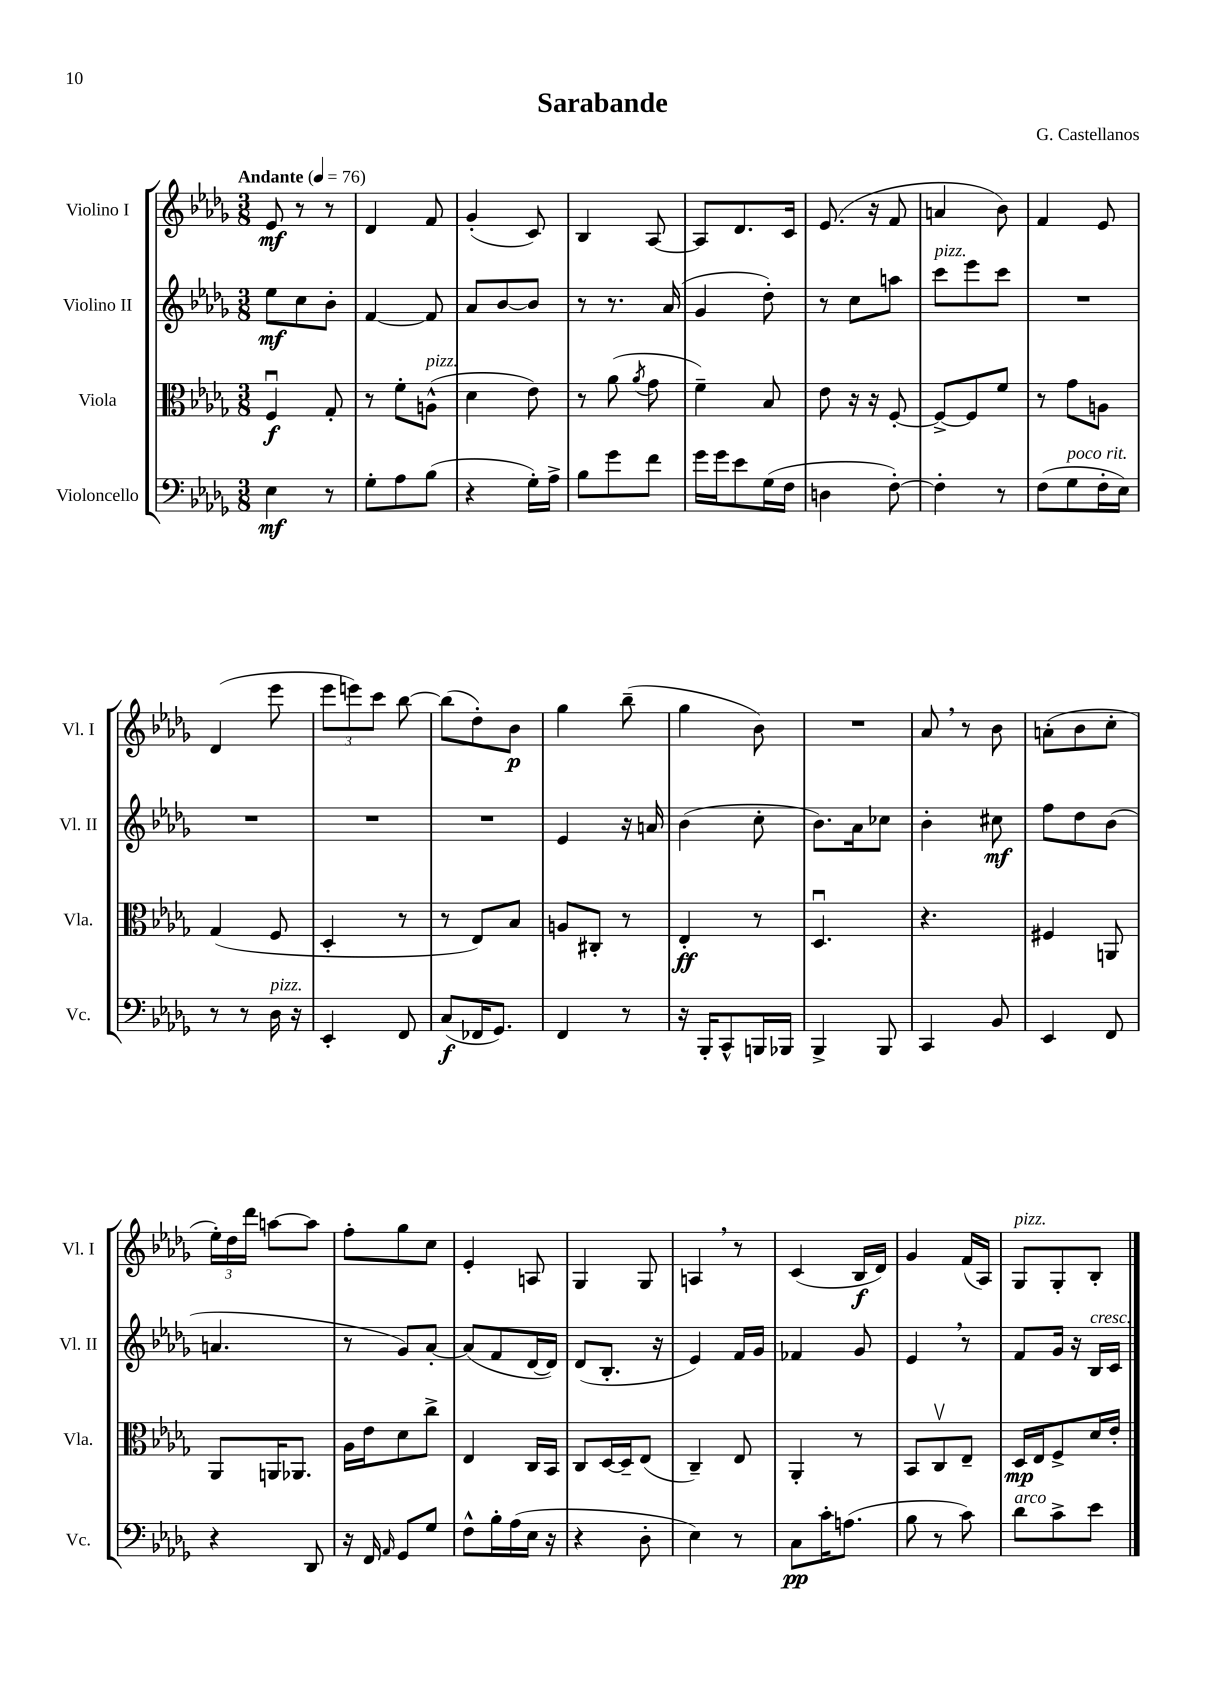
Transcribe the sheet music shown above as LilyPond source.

\header { title = "Sarabande" composer = "G. Castellanos" }
<<
\new StaffGroup <<
\new Staff = "s0" \with { instrumentName = "Violino I" shortInstrumentName = "Vl. I" } {
    \clef treble \key des \major \numericTimeSignature \time 3/8 \tempo "Andante" 4 = 76
    \autoBeamOff ees'8\mf r8 r8 |
    des'4 f'8 |
    ges'4-.( c'8) |
    bes4 aes8~ |
    aes8[ des'8. c'16] |
    ees'8.( r16 f'8 |
    a'4 bes'8) |
    f'4 ees'8 |
    des'4( ees'''8 |
    \tuplet 3/2 { ees'''8[ e'''8) c'''8] } bes''8~ |
    bes''8[( des''8-.) bes'8]\p |
    ges''4 bes''8--( |
    ges''4 bes'8) |
    R4. |
    aes'8 \breathe r8 bes'8 |
    a'8[-.( bes'8 c''8]-. |
    \tuplet 3/2 { ees''16[-.) des''16 des'''16] } a''8[~ a''8] |
    f''8[-. ges''8 c''8] |
    ees'4-. a8 |
    ges4 ges8 |
    a4 \breathe r8 |
    c'4( bes16[\f des'16]) |
    ges'4 f'16[( aes16]) |
    ges8[^\markup { \italic "pizz." } ges8-. bes8]-. \bar "|." |
}
\new Staff = "s1" \with { instrumentName = "Violino II" shortInstrumentName = "Vl. II" } {
    \clef treble \key des \major \numericTimeSignature \time 3/8
    \autoBeamOff ees''8[\mf c''8 bes'8]-. |
    f'4~ f'8 |
    aes'8[ bes'8~ bes'8] |
    r8 r8. aes'16( |
    ges'4 des''8-.) |
    r8 c''8[ a''8] |
    c'''8[^\markup { \italic "pizz." } ees'''8 c'''8] |
    R4. |
    R4. |
    R4. |
    R4. |
    ees'4 r16 a'16 |
    bes'4( c''8-. |
    bes'8.[) aes'16 ces''8] |
    bes'4-. cis''8\mf |
    f''8[ des''8 bes'8]( |
    a'4. |
    r8 ges'8[) aes'8]~-. |
    aes'8[( f'8 des'16~ des'16]) |
    des'8[( bes8.]-. r16 |
    ees'4) f'16[ ges'16] |
    fes'4 ges'8 |
    ees'4 \breathe r8 |
    f'8[ ges'16] r16 bes16[^\markup { \italic "cresc." } c'16] \bar "|." |
}
\new Staff = "s2" \with { instrumentName = "Viola" shortInstrumentName = "Vla." } {
    \clef alto \key des \major \numericTimeSignature \time 3/8
    \autoBeamOff f4\downbow\f ges8-. |
    r8 f'8[-. a8]-^^\markup { \italic "pizz." }( |
    des'4 ees'8) |
    r8 aes'8( \acciaccatura { aes'8 } ges'8 |
    f'4--) bes8 |
    ees'8 r16 r16 f8~-. |
    f8[~-> f8 f'8] |
    r8 ges'8[ a8] |
    ges4( f8 |
    des4-. r8 |
    r8 ees8[) bes8] |
    a8[ cis8]-. r8 |
    ees4-.\ff r8 |
    des4.\downbow |
    r4. |
    fis4 a,8 |
    aes,8[ a,16 aes,8.] |
    aes16[ ees'16 des'8 c''8]-> |
    ees4 c16[ bes,16] |
    c8[ des16~ des16-- ees8]( |
    c4--) ees8 |
    aes,4-. r8 |
    bes,8[ c8\upbow ees8]-- |
    des16[\mp ees16 f8-> des'16 ees'16]-. \bar "|." |
}
\new Staff = "s3" \with { instrumentName = "Violoncello" shortInstrumentName = "Vc." } {
    \clef bass \key des \major \numericTimeSignature \time 3/8
    \autoBeamOff ees4\mf r8 |
    ges8[-. aes8 bes8]( |
    r4 ges16[-.) aes16]-> |
    bes8[ ges'8 f'8] |
    ges'16[ ges'16 ees'8 ges16( f16] |
    d4 f8~-.) |
    f4-. r8 |
    f8[( ges8^\markup { \italic "poco rit." } f16-. ees16]) |
    r8 r8 des16^\markup { \italic "pizz." } r16 |
    ees,4-. f,8 |
    c8[\f( fes,16 ges,8.]) |
    f,4 r8 |
    r16 bes,,16[-. c,8-^ b,,16 bes,,16] |
    bes,,4-> bes,,8 |
    c,4 bes,8 |
    ees,4 f,8 |
    r4 des,8 |
    r16 f,16 \grace { aes,16 } ges,8[ ges8] |
    f8[-^ bes16-. aes16( ees16] r16 |
    r4 des8-. |
    ees4) r8 |
    c8[\pp c'16-. a8.]( |
    bes8 r8 c'8) |
    des'8[^\markup { \italic "arco" } c'8-> ees'8] \bar "|." |
}
>>
>>
\layout { \context { \Score \remove "Bar_number_engraver" } }
